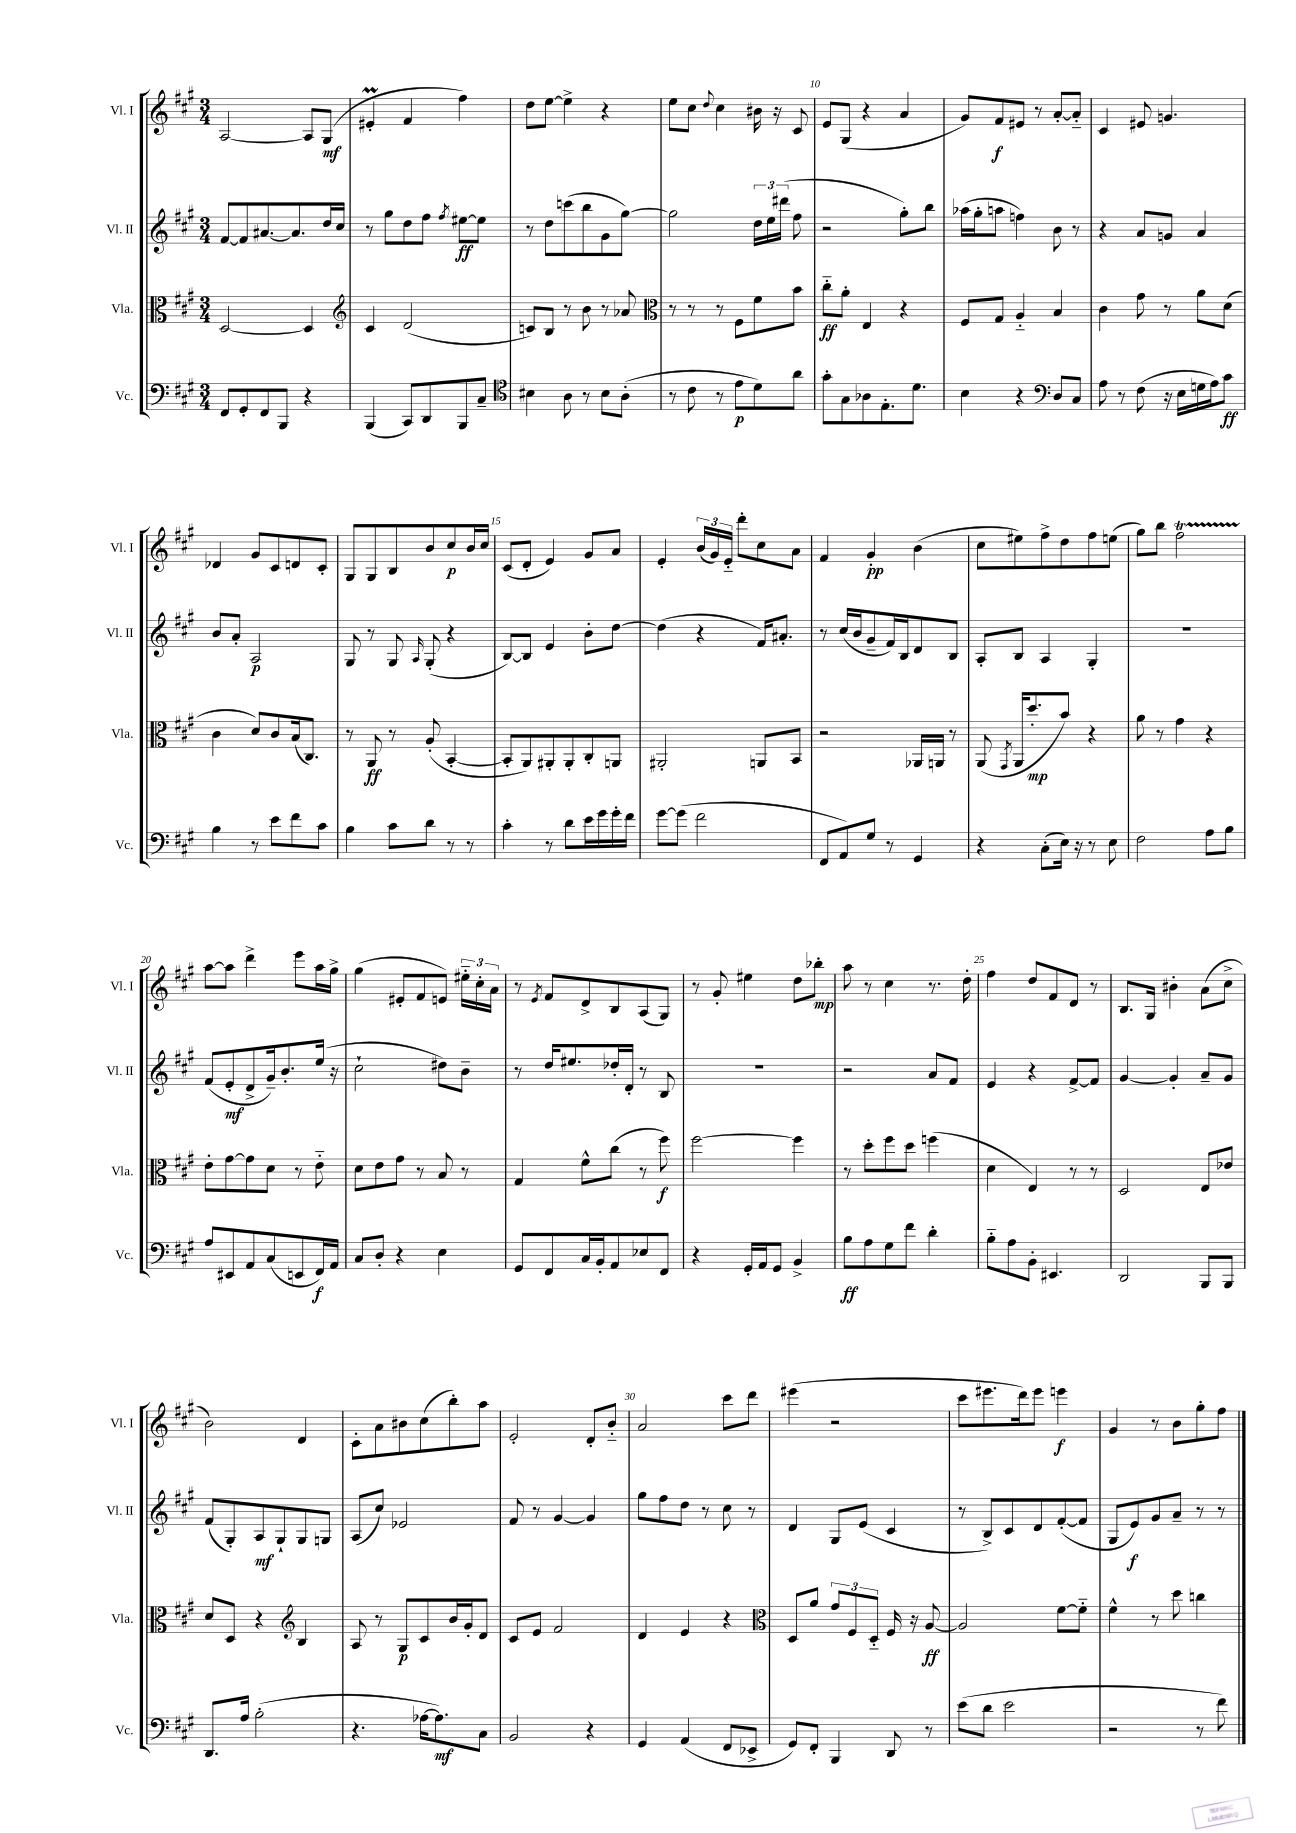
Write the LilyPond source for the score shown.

<<
\new StaffGroup <<
\new Staff = "s0" \with { instrumentName = "Vl. I" shortInstrumentName = "Vl. I" } {
    \clef treble \key a \major \numericTimeSignature \time 3/4
    \autoBeamOff a2~ a8[ gis8]\mf( |
    eis'4-.\prall fis'4 fis''4) |
    d''8[ e''8]~ e''4-> r4 |
    e''8[ cis''8] \appoggiatura { d''8 } cis''4 bis'16 r16 cis'8 |
    e'8[ gis8]( r4 a'4 |
    gis'8[) fis'8\f eis'8] r8 a'8[~-. a'8]-_ |
    cis'4 eis'8 g'4. |
    des'4 gis'8[ cis'8 d'8 cis'8]-. |
    gis8[ gis8 b8 b'8 cis''8\p b'16 cis''16] |
    cis'8[( d'8]-. e'4) gis'8[ a'8] |
    e'4-. \tuplet 3/2 { b'16[( gis'16) e'16]-_ } d'''8[-. cis''8 a'8] |
    fis'4 gis'4-.\pp b'4( |
    cis''8[ eis''8) fis''8-> d''8 fis''8 e''8]( |
    gis''8[) b''8] fis''2\startTrillSpan |
    a''8[~\stopTrillSpan a''8] d'''4-> e'''8[ a''16 gis''16]-> |
    gis''4( eis'8[-. fis'8 e'8]) \tuplet 3/2 { eis''16[-_ cis''16-. a'16] } |
    r8 \acciaccatura { e'8 } fis'8[ d'8-> b8 a8( gis8]) |
    r8 gis'8-. eis''4 d''8[ bes''8]-.\mp |
    a''8 r8 cis''4 r8. d''16-. |
    fis''4 d''8[ fis'8 d'8] r8 |
    b8.[ gis16] bis'4-. a'8[( cis''8]-> |
    b'2) d'4 |
    cis'8[-. a'8 bis'8 cis''8( b''8-.) a''8] |
    e'2-. d'8[-. b'8]-_ |
    a'2 cis'''8[ d'''8] |
    eis'''4( r2 |
    cis'''8[ eis'''8. d'''16) eis'''8] e'''4\f |
    gis'4 r8 b'8[ gis''8-. fis''8] \bar "|." |
}
\new Staff = "s1" \with { instrumentName = "Vl. II" shortInstrumentName = "Vl. II" } {
    \clef treble \key a \major \numericTimeSignature \time 3/4
    \autoBeamOff fis'8[~ fis'8 ais'8.~ ais'8. d''16 cis''16] |
    r8 gis''8[ d''8 fis''8] \acciaccatura { fis''8 } eis''8[~\ff eis''8] |
    r8 d''8[ c'''8( b''8 gis'8 gis''8]~) |
    gis''2 \tuplet 3/2 { d''16[ e''16 dis'''16]( } fis''8 |
    r2 gis''8[-.) b''8] |
    aes''16[( gis''16-. a''8] f''4) b'8 r8 |
    r4 a'8[ g'8] a'4 |
    b'8[ a'8]-. a2\p |
    gis8 r8 gis8 \grace { a16 } gis8-.( r4 |
    b8[~) b8] e'4 b'8[-. d''8]~ |
    d''4( r4 fis'16[) ais'8.]-. |
    r8 cis''16[( b'16 gis'8-- fis'16) b16 d'8 b8] |
    a8[-. b8] a4 gis4-. |
    R2. |
    fis'8[( e'8-.\mf d'8-> gis'16--) b'8.-. e''16]( r16 |
    cis''2-! dis''8[) b'8]-- |
    r8 d''16[ eis''8. des''16-. d'16]-. r8 b8 |
    R2. |
    r2 a'8[ fis'8] |
    e'4 r4 fis'8[~-> fis'8] |
    gis'4~ gis'4-. a'8[-- gis'8] |
    fis'8[( gis8-.) a8\mf gis8-! gis8 g8] |
    a8[( cis''8]) ees'2 |
    fis'8 r8 gis'4~ gis'4 |
    gis''8[ fis''8 d''8] r8 cis''8 r8 |
    d'4 gis8[ e'8]( cis'4 |
    r8 b8[->) cis'8 d'8 fis'8~-.( fis'8] |
    gis8[ e'8\f) gis'8 a'8]-- r8 r8 \bar "|." |
}
\new Staff = "s2" \with { instrumentName = "Vla." shortInstrumentName = "Vla." } {
    \clef alto \key a \major \numericTimeSignature \time 3/4
    \autoBeamOff d2~ d4 |
    \clef treble cis'4 d'2( |
    c'8[) b8] r8 b'8 r8 aes'8 |
    \clef alto r8 r8 r8 fis8[ fis'8 b'8] |
    cis''8[-_\ff a'8]-. e4 r4 |
    fis8[ gis8] a4-_ b4 |
    cis'4 gis'8 r8 a'8[ d'8]( |
    cis'4 d'8[) cis'8 b16( cis8.]) |
    r8 a,8\ff r8 a8-.( b,4~-. |
    b,8[-. a,8) ais,8-. ais,8-. cis8-. a,8] |
    ais,2-. a,8[ b,8] |
    r2 aes,16[ a,16] r8 |
    a,8( \acciaccatura { gis,8 } a,16[ d''8.-.\mp b'8]) r4 |
    a'8 r8 gis'4 r4 |
    e'8[-. gis'8~ gis'8 d'8] r8 e'8-_ |
    d'8[ e'8 gis'8] r8 b8 r8 |
    gis4 fis'8[-^ cis''8]( r8 fis''8\f) |
    fis''2~ fis''4 |
    r8 d''8[-. fis''8 d''8] f''4( |
    d'4 e4) r8 r8 |
    d2 e8[ ees'8] |
    d'8[ d8] r4 \clef treble b4 |
    a8 r8 gis8[\p cis'8 b'16 gis'16-. d'8] |
    cis'8[ e'8] fis'2 |
    d'4 e'4 r4 |
    \clef alto d8[ a'8] \tuplet 3/2 { gis'8[ fis8 d8]-_ } fis16 r16 a8~\ff |
    a2 fis'8[~ fis'8]-_ |
    fis'4-^ r8 d''8 c''4 \bar "|." |
}
\new Staff = "s3" \with { instrumentName = "Vc." shortInstrumentName = "Vc." } {
    \clef bass \key a \major \numericTimeSignature \time 3/4
    \autoBeamOff fis,8[ gis,8-. fis,8 b,,8] r4 |
    b,,4( cis,8[) d,8 b,,8 cis8]-- |
    \clef tenor bis4 a8 r8 bis8[ a8]-.( |
    r8 cis'8 r8 e'8[\p d'8) a'8] |
    gis'8[-. gis8 aes8 e8.-. d'8.] |
    b4 r4 \clef bass d8[ cis8] |
    a8 r8 fis8( r16 e16[ g16 a16) cis'8]\ff |
    b4 r8 e'8[ fis'8 cis'8] |
    b4 cis'8[ d'8] r8 r8 |
    cis'4-. r8 d'8[ e'16 gis'16 gis'16-. fis'16] |
    gis'8[~ gis'8]( fis'2 |
    fis,8[ a,8) gis8] r8 gis,4 |
    r4 cis8[-.( e16]) r16 r8 e8 |
    fis2 a8[ b8] |
    a8[ eis,8 a,8 cis8( e,8 fis,16\f) a,16] |
    cis8[ d8]-. r4 e4 |
    gis,8[ fis,8 cis16 b,16-. a,8 ees8 fis,8] |
    r4 gis,16[-. a,16 gis,8] b,4-> |
    b8[\ff a8 gis8 fis'8] d'4-. |
    b8[-_ a8 b,8]-. eis,4. |
    d,2 b,,8[ b,,8] |
    d,8.[ a16] b2-.( |
    r4. aes16[~ aes8.\mf) cis8] |
    b,2 r4 |
    gis,4 a,4( fis,8[ ees,8]-> |
    gis,8[) fis,8]-. b,,4 d,8 r8 |
    e'8[( d'8] e'2 |
    r2 r8 fis'8) \bar "|." |
}
>>
>>
\layout { \context { \Score currentBarNumber = #6 \override BarNumber.break-visibility = ##(#f #t #t) barNumberVisibility = #(every-nth-bar-number-visible 5) } }
